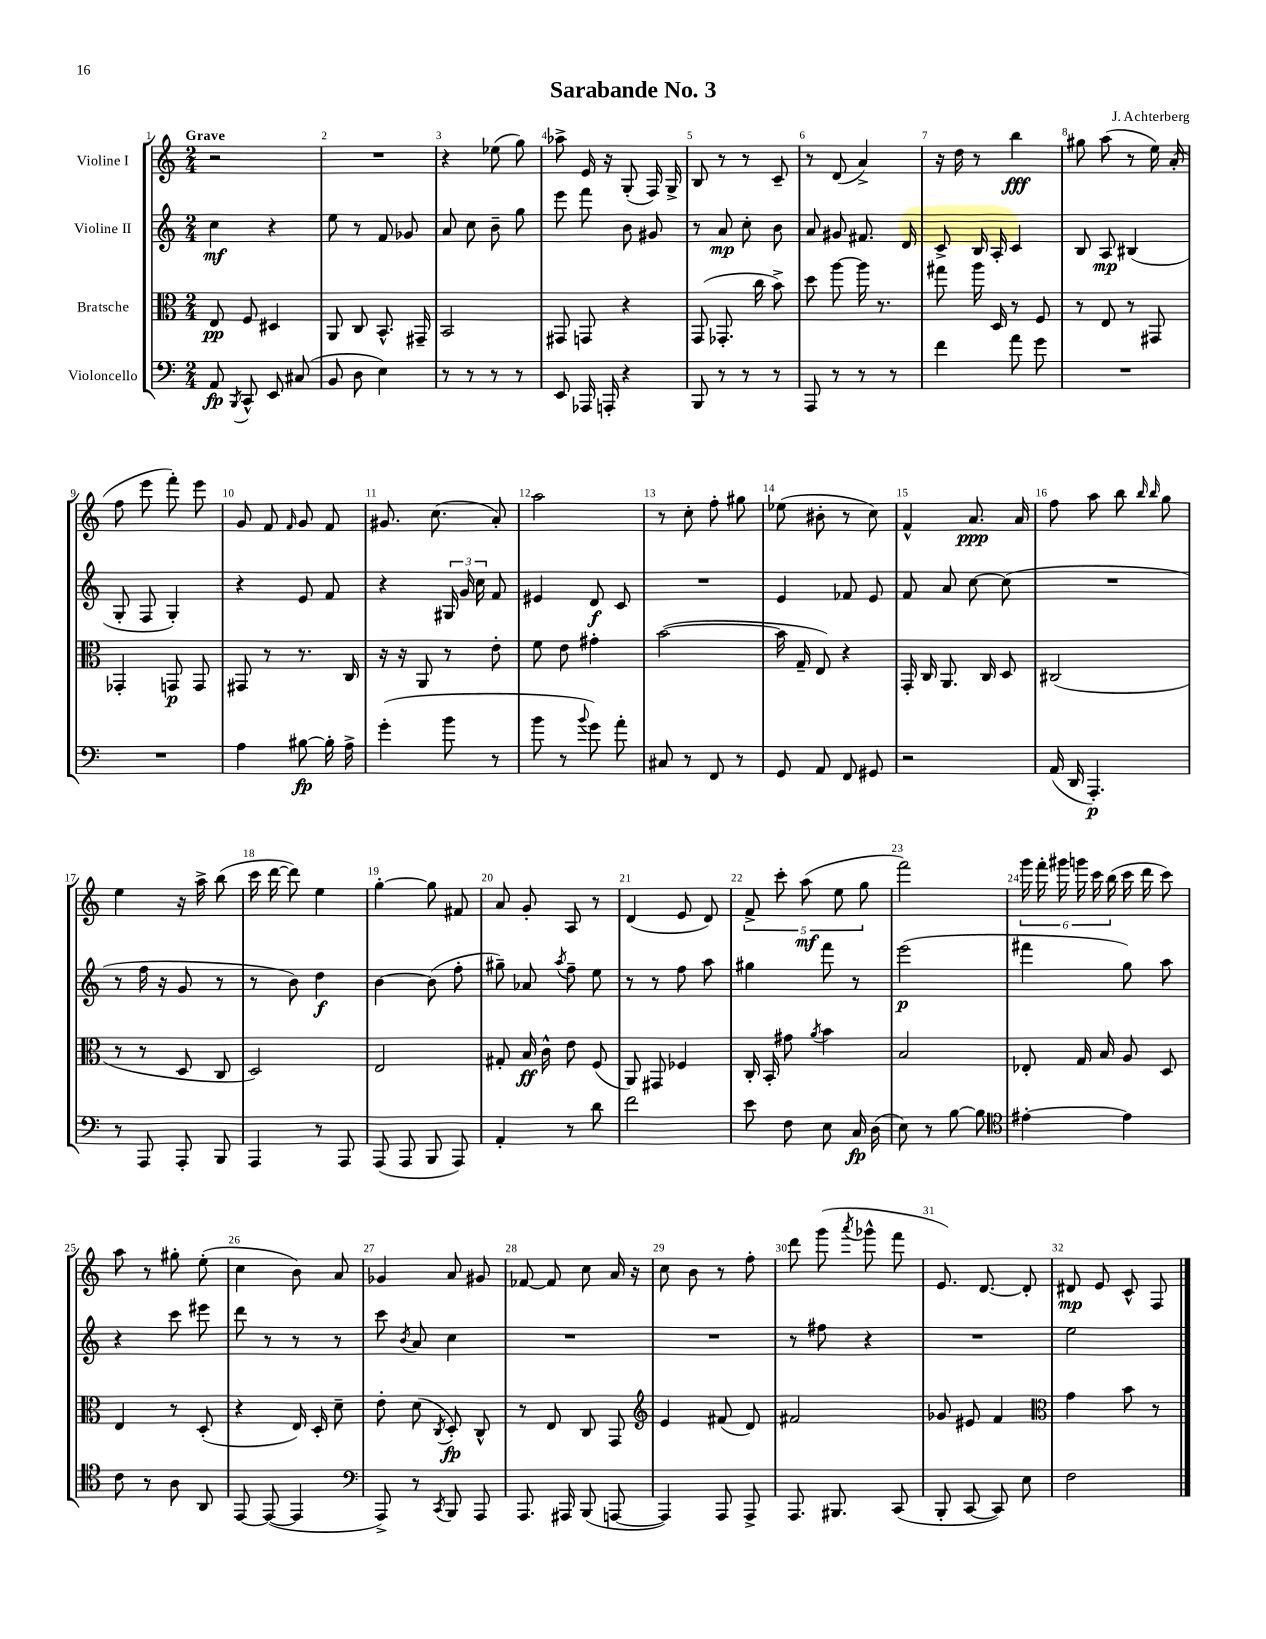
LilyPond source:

\header { title = "Sarabande No. 3" composer = "J. Achterberg" }
<<
\new StaffGroup <<
\new Staff = "s0" \with { instrumentName = "Violine I" } {
    \clef treble \key c \major \numericTimeSignature \time 2/4 \tempo "Grave"
    \autoBeamOff r2 |
    R2 |
    r4 ees''8( g''8) |
    aes''8-> e'16 r16 g8-.( f16) g16-> |
    b8 r8 r8 c'8-- |
    r8 d'8( a'4->) |
    r16 d''16 r8 b''4\fff |
    gis''8 a''8( r8 e''16) a'16-.( |
    f''8 e'''8 f'''8-.) e'''8 |
    g'8 f'8 \grace { f'16 } g'8 f'8 |
    gis'8. c''8.( a'8-.) |
    a''2 |
    r8 c''8-. f''8-. gis''8 |
    ees''8( bis'8-. r8 c''8) |
    f'4-^ a'8.\ppp a'16 |
    f''8 a''8 b''8 \grace { b''16 b''16 } g''8 |
    e''4 r16 a''16-> b''8( |
    c'''16 d'''16~ d'''8) e''4 |
    g''4~-. g''8 fis'8 |
    a'8 g'8-. a8 r8 |
    d'4( e'8 d'8) |
    \tuplet 5/4 { f'8-> c'''8-. a''8\mf( e''8 g''8 } |
    f'''2) |
    \tuplet 6/4 { g'''16 f'''16-. gis'''16 g'''16 c'''16 b''16( } c'''16 d'''16 c'''8) |
    a''8 r8 gis''8-. e''8-.( |
    c''4 b'8) a'8 |
    ges'4 a'8 gis'8 |
    fes'8~ fes'8 c''8 a'16 r16 |
    c''8 b'8 r8 f''8-. |
    d'''8 g'''8( \acciaccatura { a'''8 } ges'''8-^ f'''8 |
    e'8.) d'8.~ d'8-. |
    dis'8\mp e'8 c'8-^ f8 \bar "|." |
}
\new Staff = "s1" \with { instrumentName = "Violine II" } {
    \clef treble \key c \major \numericTimeSignature \time 2/4
    \autoBeamOff c''4\mf r4 |
    e''8 r8 f'8 ges'8 |
    a'8 c''8 b'8-- g''8 |
    e'''8 f'''8 b'8 gis'8 |
    r8 a'8\mp c''8-. b'8 |
    a'8 gis'8 fis'8. d'16 |
    c'8-> b16 a16-. c'4 |
    b8 a8\mp bis4( |
    g8-. f8 g4-.) |
    r4 e'8 f'8 |
    r4 \tuplet 3/2 { gis16 g'16 c''16 } f'8 |
    eis'4 d'8\f c'8 |
    R2 |
    e'4 fes'8 e'8 |
    f'8 a'8 c''8~ c''8( |
    R2 |
    r8 f''16 r16 g'8 r8 |
    r8 b'8) d''4\f |
    b'4~ b'8( f''8-. |
    gis''8--) aes'8 \acciaccatura { a''8 } f''8-- e''8 |
    r8 r8 f''8 a''8 |
    gis''4 f'''8 r8 |
    e'''2\p( |
    fis'''4 g''8) a''8 |
    r4 c'''8 eis'''8 |
    d'''8 r8 r8 r8 |
    c'''8 \acciaccatura { b'8 } a'8 c''4 |
    R2 |
    R2 |
    r8 fis''8 r4 |
    R2 |
    e''2 \bar "|." |
}
\new Staff = "s2" \with { instrumentName = "Bratsche" } {
    \clef alto \key c \major \numericTimeSignature \time 2/4
    \autoBeamOff e8\pp f8 dis4 |
    a,8 c8 b,8.-^ gis,16-- |
    b,2 |
    gis,8 g,8 r4 |
    g,8( ges,8.-. c''16 b'8->) |
    d''8 a''8~ a''16 r8. |
    gis''8 a''16 d16 r8 f8 |
    r8 e8 r8 gis,8 |
    ges,4-. g,8\p g,8 |
    gis,8 r8 r8. c16 |
    r16 r16 a,8 r8 e'8-. |
    f'8 e'8 gis'4-. |
    b'2~( |
    b'16 g16-- e8) r4 |
    g,16-. c16 a,8. c16 d8 |
    cis2( |
    r8 r8 d8 c8 |
    d2) |
    e2 |
    gis8-. b16\ff c'16-^ e'8 f8( |
    a,8) gis,8 fes4 |
    c16-. b,16-. gis'8 \acciaccatura { a'8 } b'4 |
    b2 |
    ees8-. g16 b16 a8 d8 |
    e4 r8 d8-.( |
    r4 e16) d16-. d'8-- |
    e'8-. d'8( \acciaccatura { c8 } d8-.\fp) c8-^ |
    r8 e8 c8 g,8 |
    \clef treble e'4 fis'8( d'8) |
    fis'2 |
    ges'8 eis'8 f'4 |
    \clef alto g'4 b'8 r8 \bar "|." |
}
\new Staff = "s3" \with { instrumentName = "Violoncello" } {
    \clef bass \key c \major \numericTimeSignature \time 2/4
    \autoBeamOff a,8\fp \acciaccatura { b,,8 } c,8-^ e,8 cis8( |
    b,8 d8 e4) |
    r8 r8 r8 r8 |
    e,8 aes,,16 a,,16-. r4 |
    b,,8 r8 r8 r8 |
    a,,8 r8 r8 r8 |
    f'4 a'8 g'8 |
    R2 |
    R2 |
    a4 bis8~\fp bis16-. a16-> |
    g'4-.( b'8 r8 |
    b'8 r8 \appoggiatura { b'8 } g'8) a'8-. |
    cis8 r8 f,8 r8 |
    g,8 a,8 f,8 gis,8 |
    r2 |
    a,16( d,16 a,,4.-.\p) |
    r8 a,,8 a,,8-. b,,8 |
    a,,4 r8 a,,8 |
    a,,8( a,,8 b,,8 a,,8) |
    a,4-. r8 d'8 |
    f'2 |
    e'8 f8 e8 c16\fp d16( |
    e8) r8 b8~ b8 |
    \clef tenor eis'4~-. eis'4 |
    c'8 r8 a8 a,8 |
    e,8~ e,8~( e,4 |
    \clef bass a,,8->) r8 \acciaccatura { c,8 } b,,8 a,,8 |
    a,,8. ais,,16 b,,8( a,,8~ |
    a,,4) a,,8 a,,8-> |
    a,,8. bis,,8. c,8( |
    b,,8-. c,8~ c,8) e8 |
    f2 \bar "|." |
}
>>
>>
\layout { \context { \Score \override BarNumber.break-visibility = ##(#f #t #t) barNumberVisibility = #all-bar-numbers-visible } }
